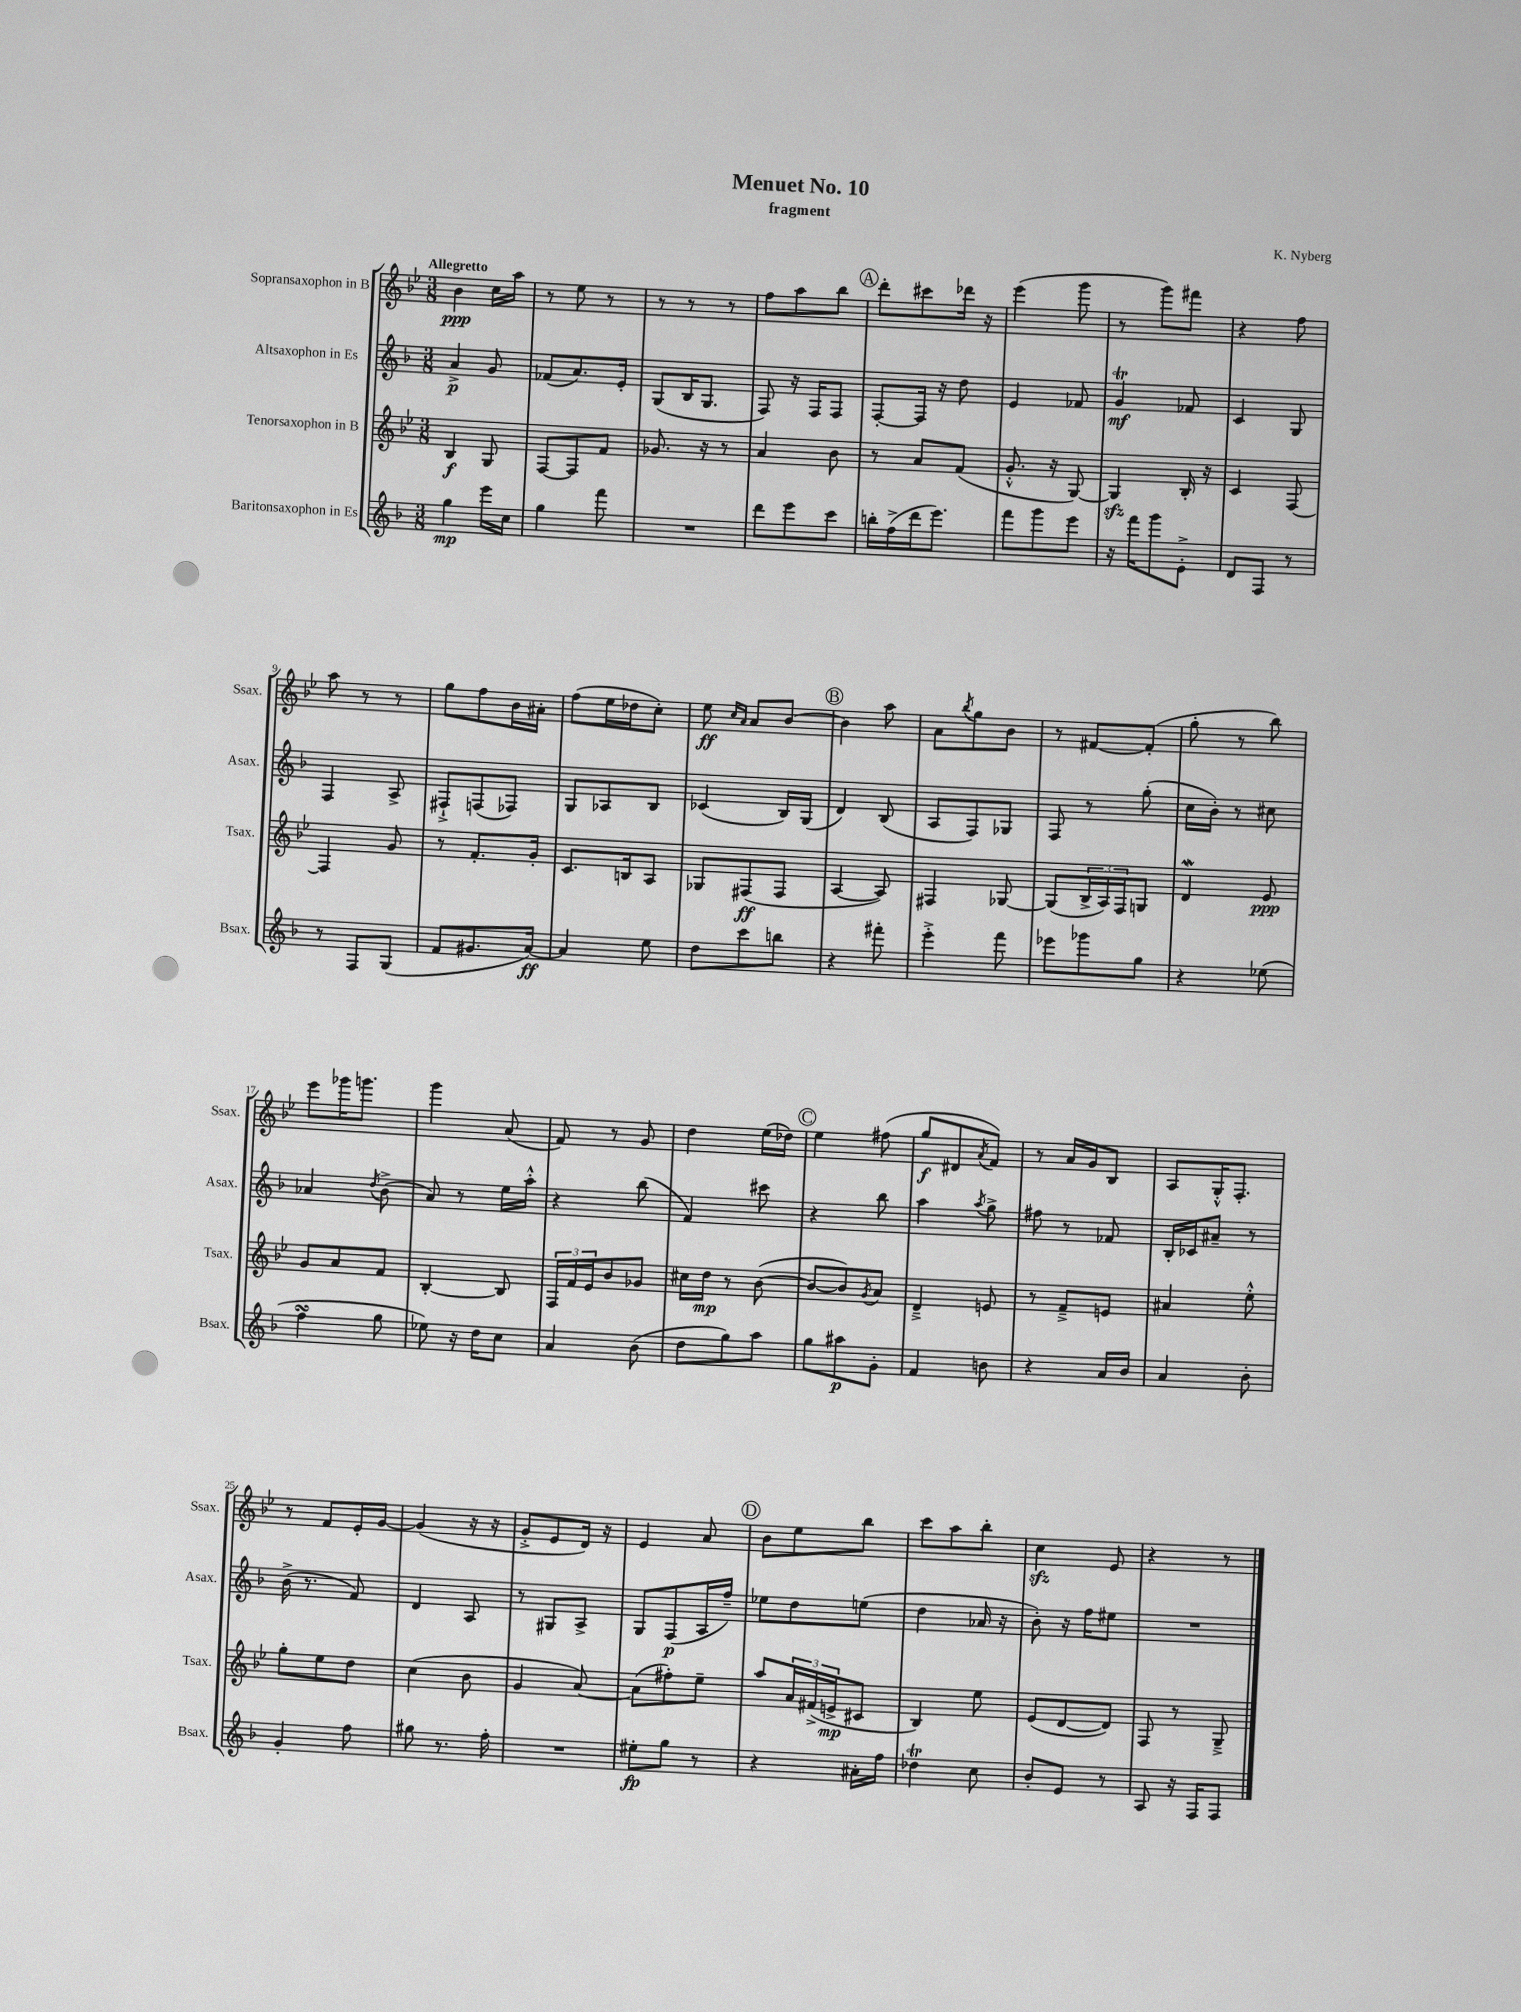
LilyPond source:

\header { title = "Menuet No. 10" composer = "K. Nyberg" subtitle = "fragment" }
<<
\new StaffGroup <<
\new Staff = "s0" \with { instrumentName = "Sopransaxophon in B" shortInstrumentName = "Ssax." } {
    \clef treble \key bes \major \numericTimeSignature \time 3/8 \tempo "Allegretto"
    bes'4\ppp c''16 a''16 |
    r8 ees''8 r8 |
    r8 r8 r8 |
    f''8 a''8 bes''8 |
    \mark \markup { \circle "A" } d'''8-. cis'''8 des'''16 r16 |
    ees'''4( g'''8 |
    r8 g'''8) fis'''8 |
    r4 f''8 |
    a''8 r8 r8 |
    g''8 f''8 bes'16 ais'16-. |
    f''8( ees''16 des''16 c''8-.) |
    ees''8\ff \grace { c''16 a'16 } a'8 bes'8~ |
    \mark \markup { \circle "B" } bes'4 a''8 |
    a'8 \acciaccatura { bes''8 } g''8 bes'8 |
    r8 fis'8~ fis'8-.( |
    g''8-. r8 bes''8) |
    ees'''8 ges'''16 g'''8. |
    g'''4 a'8( |
    f'8) r8 g'8 |
    d''4 ees''16( des''16) |
    \mark \markup { \circle "C" } ees''4 fis''8( |
    g''8\f dis'8 \acciaccatura { a'8 } f'8) |
    r8 a'16 g'16 bes8 |
    a8 g16-.-^ f8.-. |
    r8 f'8 ees'16-. g'16~ |
    g'4( r16 r16 |
    g'8-.-> ees'8 d'16) r16 |
    ees'4 a'8 |
    \mark \markup { \circle "D" } bes'8 ees''8 bes''8 |
    c'''8 a''8 bes''8-. |
    c''4\sfz ees'8 |
    r4 r8 \bar "|." |
}
\new Staff = "s1" \with { instrumentName = "Altsaxophon in Es" shortInstrumentName = "Asax." } {
    \clef treble \key f \major \numericTimeSignature \time 3/8
    a'4->\p g'8 |
    fes'8( a'8.) e'16-. |
    g8( bes16 g8. |
    f8) r16 f16 f8 |
    \mark \markup { \circle "A" } f8~-. f16 r16 d''8 |
    e'4 fes'8 |
    g'4\trill\mf fes'8 |
    c'4 g8 |
    f4 a8-> |
    fis8-!-> f8( fes8) |
    g8 aes8 bes8 |
    ces'4( bes16) g16( |
    \mark \markup { \circle "B" } d'4) bes8( |
    a8 f8) ges8 |
    f8 r8 g''8-.( |
    c''16 bes'16-.) r8 cis''8 |
    aes'4 \acciaccatura { d''8 } bes'8->( |
    a'8) r8 e''16 a''16-.-^ |
    r4 bes''8( |
    f'4) cis'''8 |
    \mark \markup { \circle "C" } r4 bes''8 |
    a''4 \acciaccatura { a''8 } g''8-> |
    fis''8 r8 fes'8 |
    bes16-. ces'16 ais'8-- r8 |
    bes'16->( r8. f'8) |
    d'4 a8 |
    r8 gis8 a8-> |
    g8 f8\p( a16 f''16--) |
    \mark \markup { \circle "D" } ees''8 d''8 e''8( |
    d''4 aes'16 r16 |
    bes'8-.) r16 f''16 eis''8 |
    R4. \bar "|." |
}
\new Staff = "s2" \with { instrumentName = "Tenorsaxophon in B" shortInstrumentName = "Tsax." } {
    \clef treble \key bes \major \numericTimeSignature \time 3/8
    bes4\f g8 |
    f8~ f8 f'8 |
    ges'8. r16 r8 |
    a'4 bes'8 |
    \mark \markup { \circle "A" } r8 a'8 f'8( |
    g'8.-.-^ r16 g8~) |
    g4\sfz bes16-. r16 |
    c'4 f8~ |
    f4 g'8 |
    r8 f'8.-. g'16-. |
    c'8. b16 a8 |
    ges8 fis8\ff( fis8 |
    \mark \markup { \circle "B" } a4~ a8) |
    fis4 ges8~ |
    ges8( \tuplet 3/2 { bes16-> a16) f16 } g8 |
    d'4\mordent ees'8\ppp |
    g'8 a'8 f'8 |
    bes4~-. bes8 |
    \tuplet 3/2 { f16 f'16 ees'16 } bes'8 ges'8 |
    cis''16 d''16\mp r8 bes'8~( |
    \mark \markup { \circle "C" } bes'8~ bes'8) \acciaccatura { g'8 } a'8 |
    d'4---> e'8 |
    r8 f'8---> e'8 |
    ais'4 ees''8-.-^ |
    g''8-. ees''8 d''8 |
    c''4( bes'8 |
    g'4 a'8~) |
    a'8( fis''8-.) ees''8-- |
    \mark \markup { \circle "D" } a''8 \tuplet 3/2 { a'16 fis'16->( e'16->\mp } cis'8 |
    bes4) ees''8 |
    ees'8( d'8~ d'8) |
    f8 r8 g8---> \bar "|." |
}
\new Staff = "s3" \with { instrumentName = "Baritonsaxophon in Es" shortInstrumentName = "Bsax." } {
    \clef treble \key f \major \numericTimeSignature \time 3/8
    g''4\mp e'''16 c''16 |
    g''4 f'''8 |
    R4. |
    d'''8 e'''8 c'''8 |
    \mark \markup { \circle "A" } b''16-. f''16->( d'''16 e'''8.) |
    f'''8 g'''8 e'''8 |
    r16 f'''16 g'''8 e'8-.-> |
    d'8 f8 r8 |
    r8 f8 g8( |
    f'8 gis'8. a'16~\ff) |
    a'4 e''8 |
    d''8 c'''8 b''8 |
    \mark \markup { \circle "B" } r4 fis'''8-. |
    e'''4-.-> f'''8 |
    ees'''8 ges'''8 g''8 |
    r4 ees''8( |
    f''4\turn g''8 |
    ees''8) r16 d''16 c''8 |
    a'4 bes'8( |
    d''8 g''8) a''8 |
    \mark \markup { \circle "C" } g''8 ais''8\p g'8-. |
    f'4 b'8 |
    r4 a'16 bes'16 |
    a'4 bes'8-. |
    g'4-. f''8 |
    gis''8 r8. f''16-. |
    R4. |
    eis''8-.\fp g''8 r8 |
    \mark \markup { \circle "D" } r4 ais'16-. f''16 |
    des''4\trill c''8 |
    bes'8-. e'8 r8 |
    a8 r16 f16 f8 \bar "|." |
}
>>
>>
